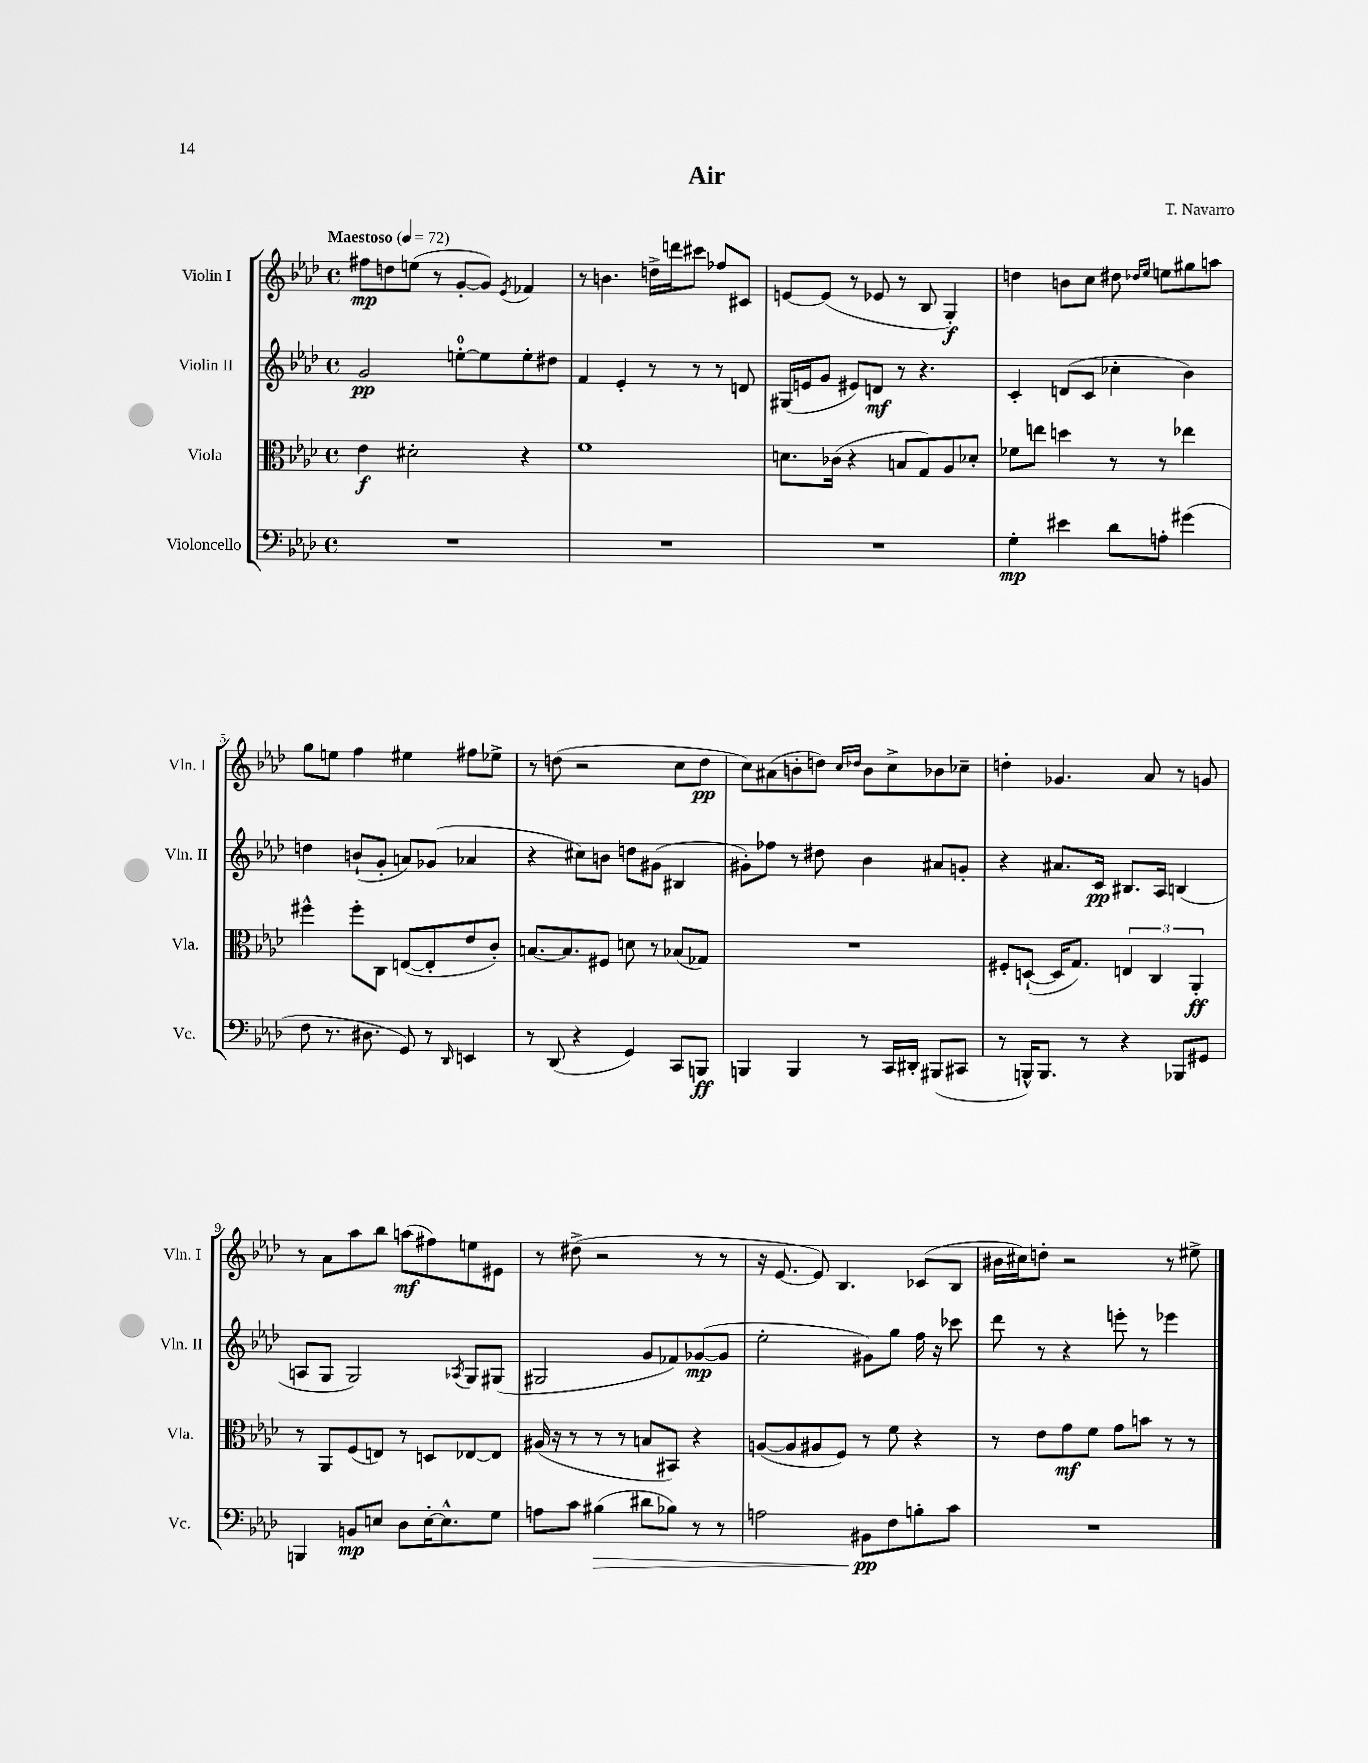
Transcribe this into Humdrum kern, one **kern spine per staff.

**kern	**kern	**kern	**kern
*staff4	*staff3	*staff2	*staff1
*clefF4	*clefC3	*clefG2	*clefG2
*k[b-e-a-d-]	*k[b-e-a-d-]	*k[b-e-a-d-]	*k[b-e-a-d-]
*M4/4	*M4/4	*M4/4	*M4/4
*met(c)	*met(c)	*met(c)	*met(c)
*MM72	*MM72	*MM72	*MM72
1r	4e-	2g	8ff#
.	.	.	8dd
.	2d#'	.	(8ee
.	.	.	8r
.	.	[8ee'	[8g'
.	.	8ee]	8g])
.	.	.	8qe-
.	4r	8ee'	4f-
.	.	8dd#	.
=	=	=	=
1r	1f	4f	8r
.	.	.	4.b
.	.	4e-'	.
.	.	8r	16dd^
.	.	.	16ddd
.	.	8r	8ccc#
.	.	8r	8ff-
.	.	8d	8c#
=	=	=	=
1r	8.d	(16G#	[8e
.	.	16e	.
.	.	8g	(8e]
.	(16c-	.	.
.	4r	8e#)	8r
.	.	8d	8e-
.	8B	8r	8r
.	8G)	4.r	8B-
.	8A-	.	4G')
.	8d-'	.	.
=	=	=	=
4G'	8f-	4c'	4dd
.	8ee	.	.
4e#	4dd	(8d	8b
.	.	8c	8cc
8d-	8r	4cc-'	8dd#
.	.	.	16qqdd-
.	.	.	16qqee-
8A'	8r	.	8ee
(4g#	4ee-	4b-)	8gg#
.	.	.	8aa
=	=	=	=
8F	4ff#^^	4dd	8gg
8.r	.	.	8ee
.	8ff#'	(8b`	4ff
8.D#	.	.	.
.	8C	8g'	.
8GG)	([8E	8a)	4ee#
8r	8E']	(8g-	.
16qqDD-	.	.	.
4EE	8e-	4a-	8ff#
.	8c')	.	8ee-^
=	=	=	=
8r	[8.B	4r	8r
(8DD-	.	.	(8dd
.	8.B]	.	.
4r	.	8cc#)	2r
.	8F#	8b	.
4GG)	8d	8dd	.
.	8r	(8g#	.
8CC	(8B-	4B#	8cc
8BBB	8G-)	.	8dd
=	=	=	=
4BBB	1r	8g#')	8cc)
.	.	8ff-	(8a#
4BBB	.	8r	8b'
.	.	8dd#	8dd)
.	.	.	16qqcc
.	.	.	16qqdd-
8r	.	4b-	8b
16CC	.	.	8cc^
16DD#'	.	.	.
(8BBB#	.	8a#	8b-
8CC#	.	8g'	8cc-~
=	=	=	=
8r	8F#'	4r	4dd'
16BBB^^)	([8D`	.	.
8.BBB	.	.	.
.	16D]	8.a#	4.g-
.	8.G)	.	.
8r	.	.	.
.	.	16c	.
4r	6E	8.B#	.
.	.	.	8a-
.	6C	.	.
.	.	16A-	.
8BBB-	.	(4B	8r
.	6AA-'	.	.
8GG#	.	.	8g
=	=	=	=
4BBB	8r	8A	8r
.	8AA-	8G	8a-
8BB	(8F	2G)	8aa-
8E	8E)	.	8bb-
8D-	8r	.	(8aa
[16E'	8D	.	8ff#)
8.E^^]	.	.	.
.	.	8qA-	.
.	[8E-	8G	8ee
8G	8E-]	(8G#	8e#
=	=	=	=
8A	(16A#	2G#	8r
.	16r	.	.
8c	8r	.	(8dd#^
(4B#	8r	.	2r
.	8r	.	.
8d#	8B	8g	.
8B-)	8BB#)	8f-)	.
8r	4r	([8g-	8r
8r	.	8g-]	8r
=	=	=	=
2A	([8A	2ee-'	16r
.	.	.	[8.e-
.	8A]	.	.
.	8A#	.	8e-])
.	8F)	.	4.B-
8BB#	8r	8g#)	.
8F	8f	8gg	.
8B'	4r	16ff	(8c-
.	.	16r	.
8c	.	8ccc-	8B-
=	=	=	=
1r	8r	8ddd-	16b#
.	.	.	16cc#)
.	8e-	8r	8dd'
.	8g	4r	2r
.	8f	.	.
.	8g	8eee'	.
.	8b	8r	.
.	8r	4eee-	8r
.	8r	.	8ee#^
==	==	==	==
*-	*-	*-	*-
